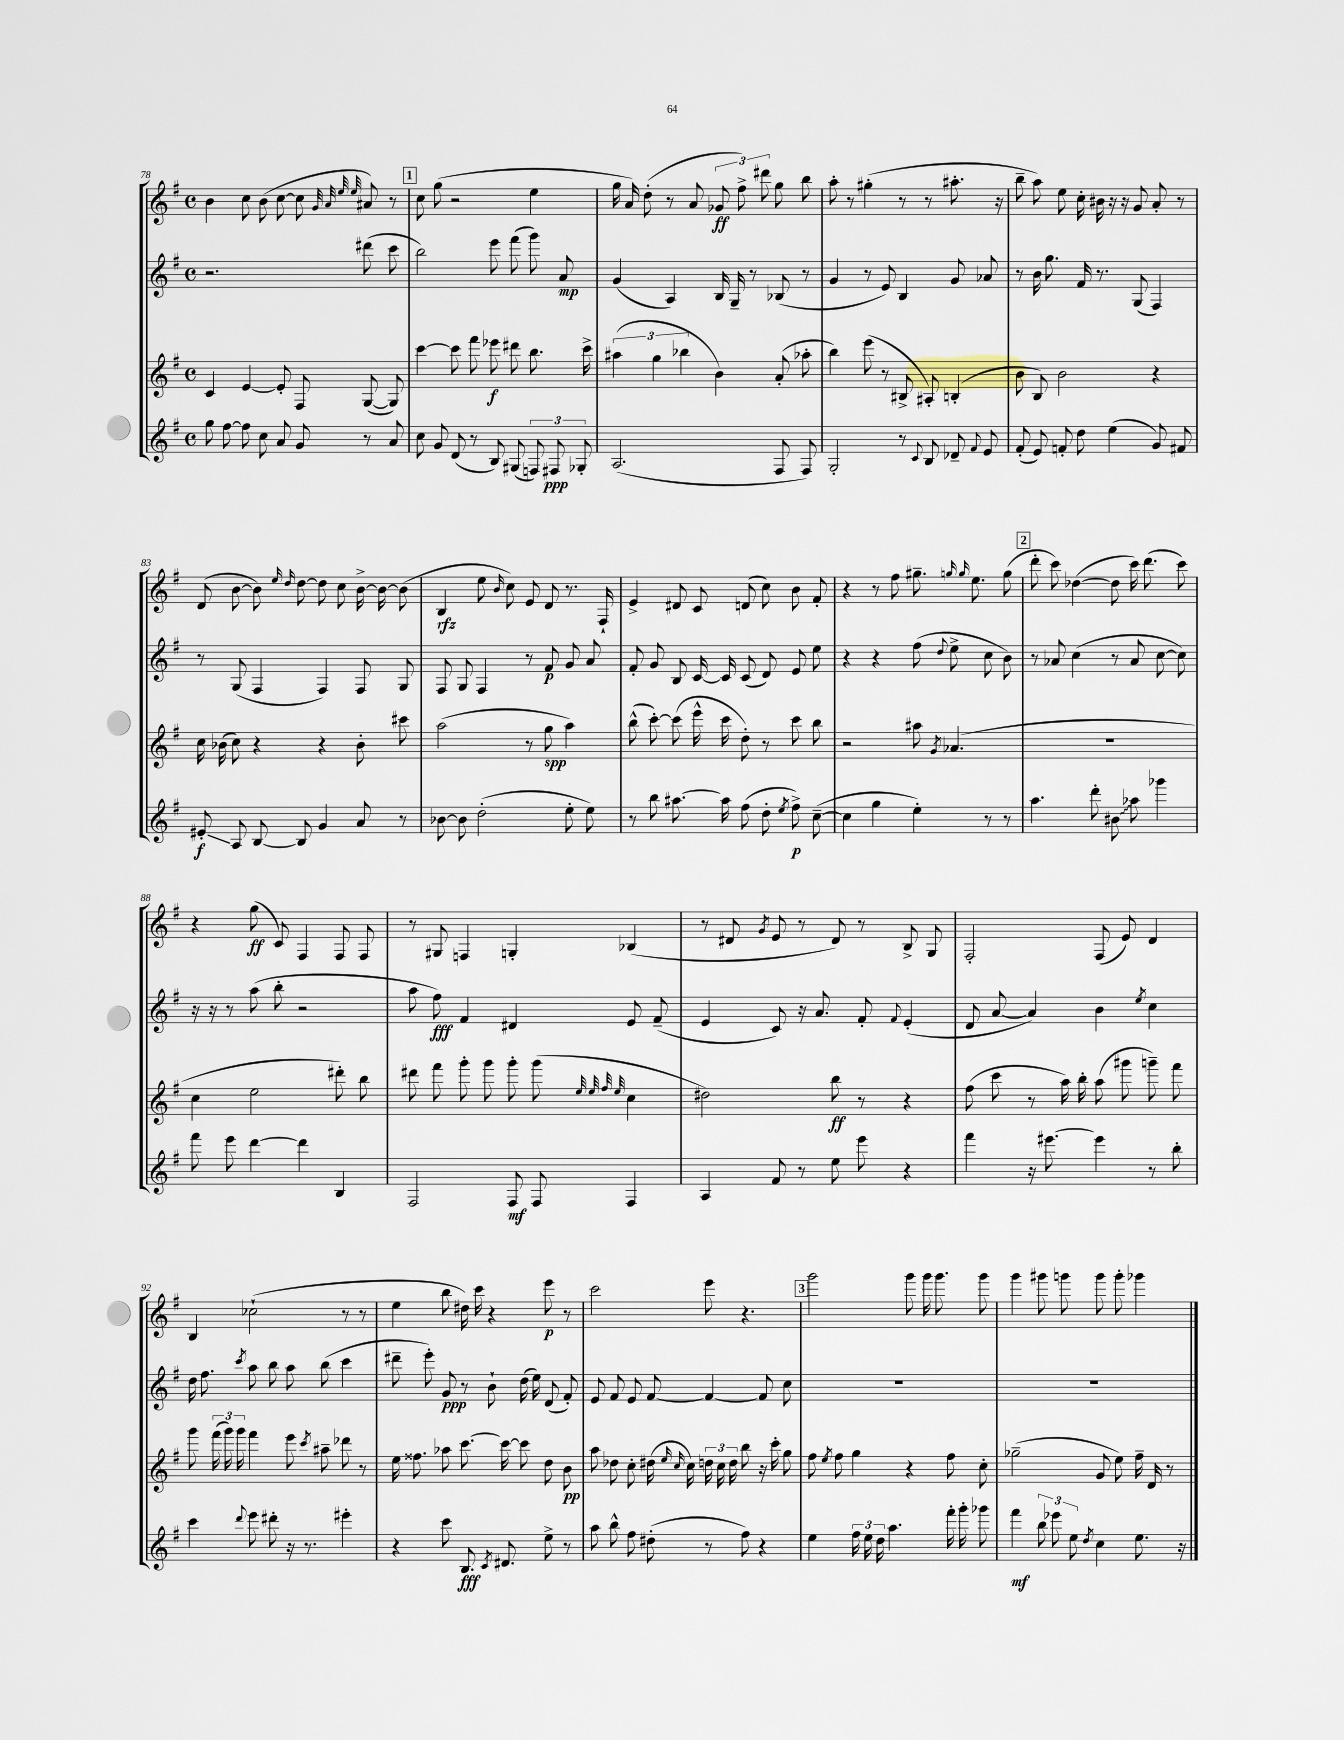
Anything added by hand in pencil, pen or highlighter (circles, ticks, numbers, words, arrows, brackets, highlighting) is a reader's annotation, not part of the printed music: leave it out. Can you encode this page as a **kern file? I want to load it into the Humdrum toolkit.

**kern	**kern	**kern	**kern
*staff4	*staff3	*staff2	*staff1
*clefG2	*clefG2	*clefG2	*clefG2
*k[f#]	*k[f#]	*k[f#]	*k[f#]
*M4/4	*M4/4	*M4/4	*M4/4
*met(c)	*met(c)	*met(c)	*met(c)
8gg	4c	2.r	4b
[8ff#	.	.	.
8ff#]	[4e	.	8cc
8cc	.	.	(8b
8a	8e']	.	[8cc
8g	8F#	.	8cc]
.	.	.	32qqg
.	.	.	32qqa
.	.	.	32qqee
.	.	.	32qqee
8r	([8G	(8ddd#	8a#)
8a	8G])	8ccc	8r
=	=	=	=
8cc	[4ccc	2bb)	8cc
8g	.	.	(8gg
(8d	8ccc]	.	2r
8r	8fff#	.	.
8B)	8eee-	8eee	.
(8G#	8ddd#	(8fff#	.
12F)	8.bb	8ggg)	4ee
12F#	.	.	.
.	.	8a	.
12G-'	.	.	.
.	16ccc^	.	.
=	=	=	=
(2.A	(6aa#	(4g	16gg
.	.	.	16a)
.	.	.	(8dd'
.	6gg	.	.
.	.	4A)	8r
.	6bb-	.	.
.	.	.	8a
.	4b)	16B	12g-
.	.	16G~	.
.	.	.	12ff#^)
.	.	8r	.
.	.	.	12ddd#
8F#	(8a'	(8B-	8gg
8F#)	8aa-'	8r	8bb
=	=	=	=
2G'	4bb)	4g	8aa'
.	.	.	8r
.	(8eee	8r	(4gg#'
.	8r	8e)	.
8r	8B#^	4B	8r
8qqc	.	.	.
8B	8A#')	.	8r
8d-~	(4B'	8g	8.aa#'
8qqf#	.	.	.
8e	.	8a-	.
.	.	.	16r
=	=	=	=
(8f#'	8b	8r	8bb~
8e)	8B)	16b	8aa)
.	.	8.gg	.
8f'	2b	.	8ee
8dd	.	16f#	16cc'
.	.	8.r	16b#
(4ee	.	.	16r
.	.	.	16r
.	.	(8G	8g
8g)	4r	4F#)	8a'
8f#	.	.	8r
=	=	=	=
8e#'	16cc	8r	(8d
.	(16b-	.	.
8A	8cc)	(8G	[8b
[8B	4r	4F#	8b])
.	.	.	16qqee
.	.	.	16qqdd
8B]	.	.	[8dd
4g	4r	4F#)	8dd]
.	.	.	8cc
8a	8b-'	8F#	[16b^
.	.	.	16b_
8r	8ccc#	8G	(8b]
=	=	=	=
[8b-	(2aa	8F#	4B
8b-]	.	8G	.
(2dd'	.	4F#	8ee
.	.	.	16qqb
.	.	.	8cc)
.	8r	8r	8e
.	8gg	8f#	8d
8ee'	4aa)	8g	8.r
8ee)	.	8a	.
.	.	.	16F#`
=	=	=	=
8r	(8bb^^	8f#'	4e^
8bb	[8ccc')	8g	.
[8.aa#	(8ccc]	8B	8d#
.	16eee^^	[16c	8c
16aa#]	16ccc	16c]	.
(8ff#	8dd')	(8c	(8d
8dd'	8r	8d)	8cc)
8qee	.	.	.
8ff#^)	8ccc	8e	8b
([8cc~	8bb	8ee	8f#'
=	=	=	=
4cc]	2r	4r	4r
4gg	.	4r	8r
.	.	.	8ff#
4ee')	8aa#	(8ff#	8.gg#~
.	8qg	8qqdd	.
.	(4.a-	8ee^	.
.	.	.	16qqgg
.	.	.	16qqgg
.	.	.	8.ee
8r	.	8cc	.
8r	.	8b)	(8gg
=	=	=	=
4.aa	1r	8r	8ddd'
.	.	8a-	8ccc)
.	.	(4cc	([4dd-
8ddd'	.	.	.
8b#	.	8r	8dd-]
8aa-	.	8a-	16ccc)
.	.	.	(8.ddd
4ggg-	.	[8cc	.
.	.	8cc])	8ccc)
=	=	=	=
8fff#	4cc	16r	4r
.	.	16r	.
8eee	.	8r	.
[4ddd	2ee	(8aa	(8gg
.	.	8bb'	8c)
4ddd]	.	2r	4F#
4B	8ddd#')	.	8F#
.	8bb	.	8F#
=	=	=	=
2F#	8ddd#	8aa	8r
.	8fff#	8ff#)	8G#
.	8ggg'	4f#	4F
.	8ggg	.	.
8F#	8ggg'	4d#	4G'
8F#	(8ggg	.	.
.	32qqee	.	.
.	32qqee	.	.
.	32qqff#	.	.
.	32qqee	.	.
4F#	4cc	8e	(4B-
.	.	(8f#~	.
=	=	=	=
4A	2dd#)	4e	8r
.	.	.	8d#
.	.	.	8qg
8f#	.	8c)	8e
8r	.	16r	8r
.	.	8.a	.
8ee	8bb	.	8d#)
8eee	8r	8f#'	8r
.	.	8qqf#	.
4r	4r	(4e'	8B^
.	.	.	8G
=	=	=	=
4fff#	(8ff#	8d	2F#'
.	8ccc	[8a	.
16r	8r	4a])	.
[8.eee#	.	.	.
.	16aa)	.	.
.	16bb'	.	.
4eee#]	(8aa	4b	(8F#
.	8ggg#	.	8e)
.	.	8qee	.
8r	8ggg~)	4cc	4d
8bb'	8fff#	.	.
=	=	=	=
4ccc	8ggg	16dd	4B
.	.	8.ff#	.
.	(24fff#	.	.
.	24ggg)	.	.
.	24ggg	.	.
8qqddd	.	8qccc	.
8eee	4fff#	8aa	(2cc-`
8ddd#'	.	8bb	.
16r	8eee	8aa	.
8.r	.	.	.
.	8qccc	.	.
.	8aa#~	(8bb	.
4eee#'	8ddd-	4ccc	8r
.	8r	.	8r
=	=	=	=
4r	16ee	8ddd#~	4ee
.	8.ff##	.	.
.	.	8eee')	.
8ccc	8aa-	8g	8bb
8.B	[8.ccc	8r	16dd#)
.	.	.	16ccc
.	.	8b`	4r
8qc	.	.	.
8.d#	16ccc_	.	.
.	8ccc]	(16dd	.
.	.	16ee)	.
8ee^	8dd	(8d	8eee
8r	8b	8f#')	8r
=	=	=	=
8aa	8aa	8e	2ccc
8bb^^	8dd-	8f#	.
8ff#	8cc'	8e	.
(8dd#'	(16dd#	[8f#	.
.	16qqee	.	.
.	16qqcc	.	.
.	16cc)	.	.
8r	24dd	4f#_	8eee
.	24cc	.	.
.	24dd	.	.
8ff#)	8bb	.	4.r
4r	16r	8f#]	.
.	16ccc'	.	.
.	8gg	8cc	.
=	=	=	=
4ee	8ff#	1r	2ggg
.	8qee	.	.
.	8ff#	.	.
24ff#	4gg	.	.
24ee	.	.	.
24dd	.	.	.
4.aa	.	.	.
.	4r	.	8ggg
.	.	.	16ggg
.	.	.	8.ggg
16fff#'	8ff#	.	.
16ggg'	.	.	.
8ggg-	8cc'	.	8ggg
=	=	=	=
4fff#	(2gg-~	1r	4ggg
12bb	.	.	8ggg#
12eee-	.	.	.
.	.	.	8ggg
12ee	.	.	.
8qdd	.	.	.
4cc	8g	.	8ggg
.	8ee)	.	8ggg'
8.ee	16ff#~	.	4ggg-
.	16d	.	.
.	8r	.	.
16r	.	.	.
==	==	==	==
*-	*-	*-	*-
